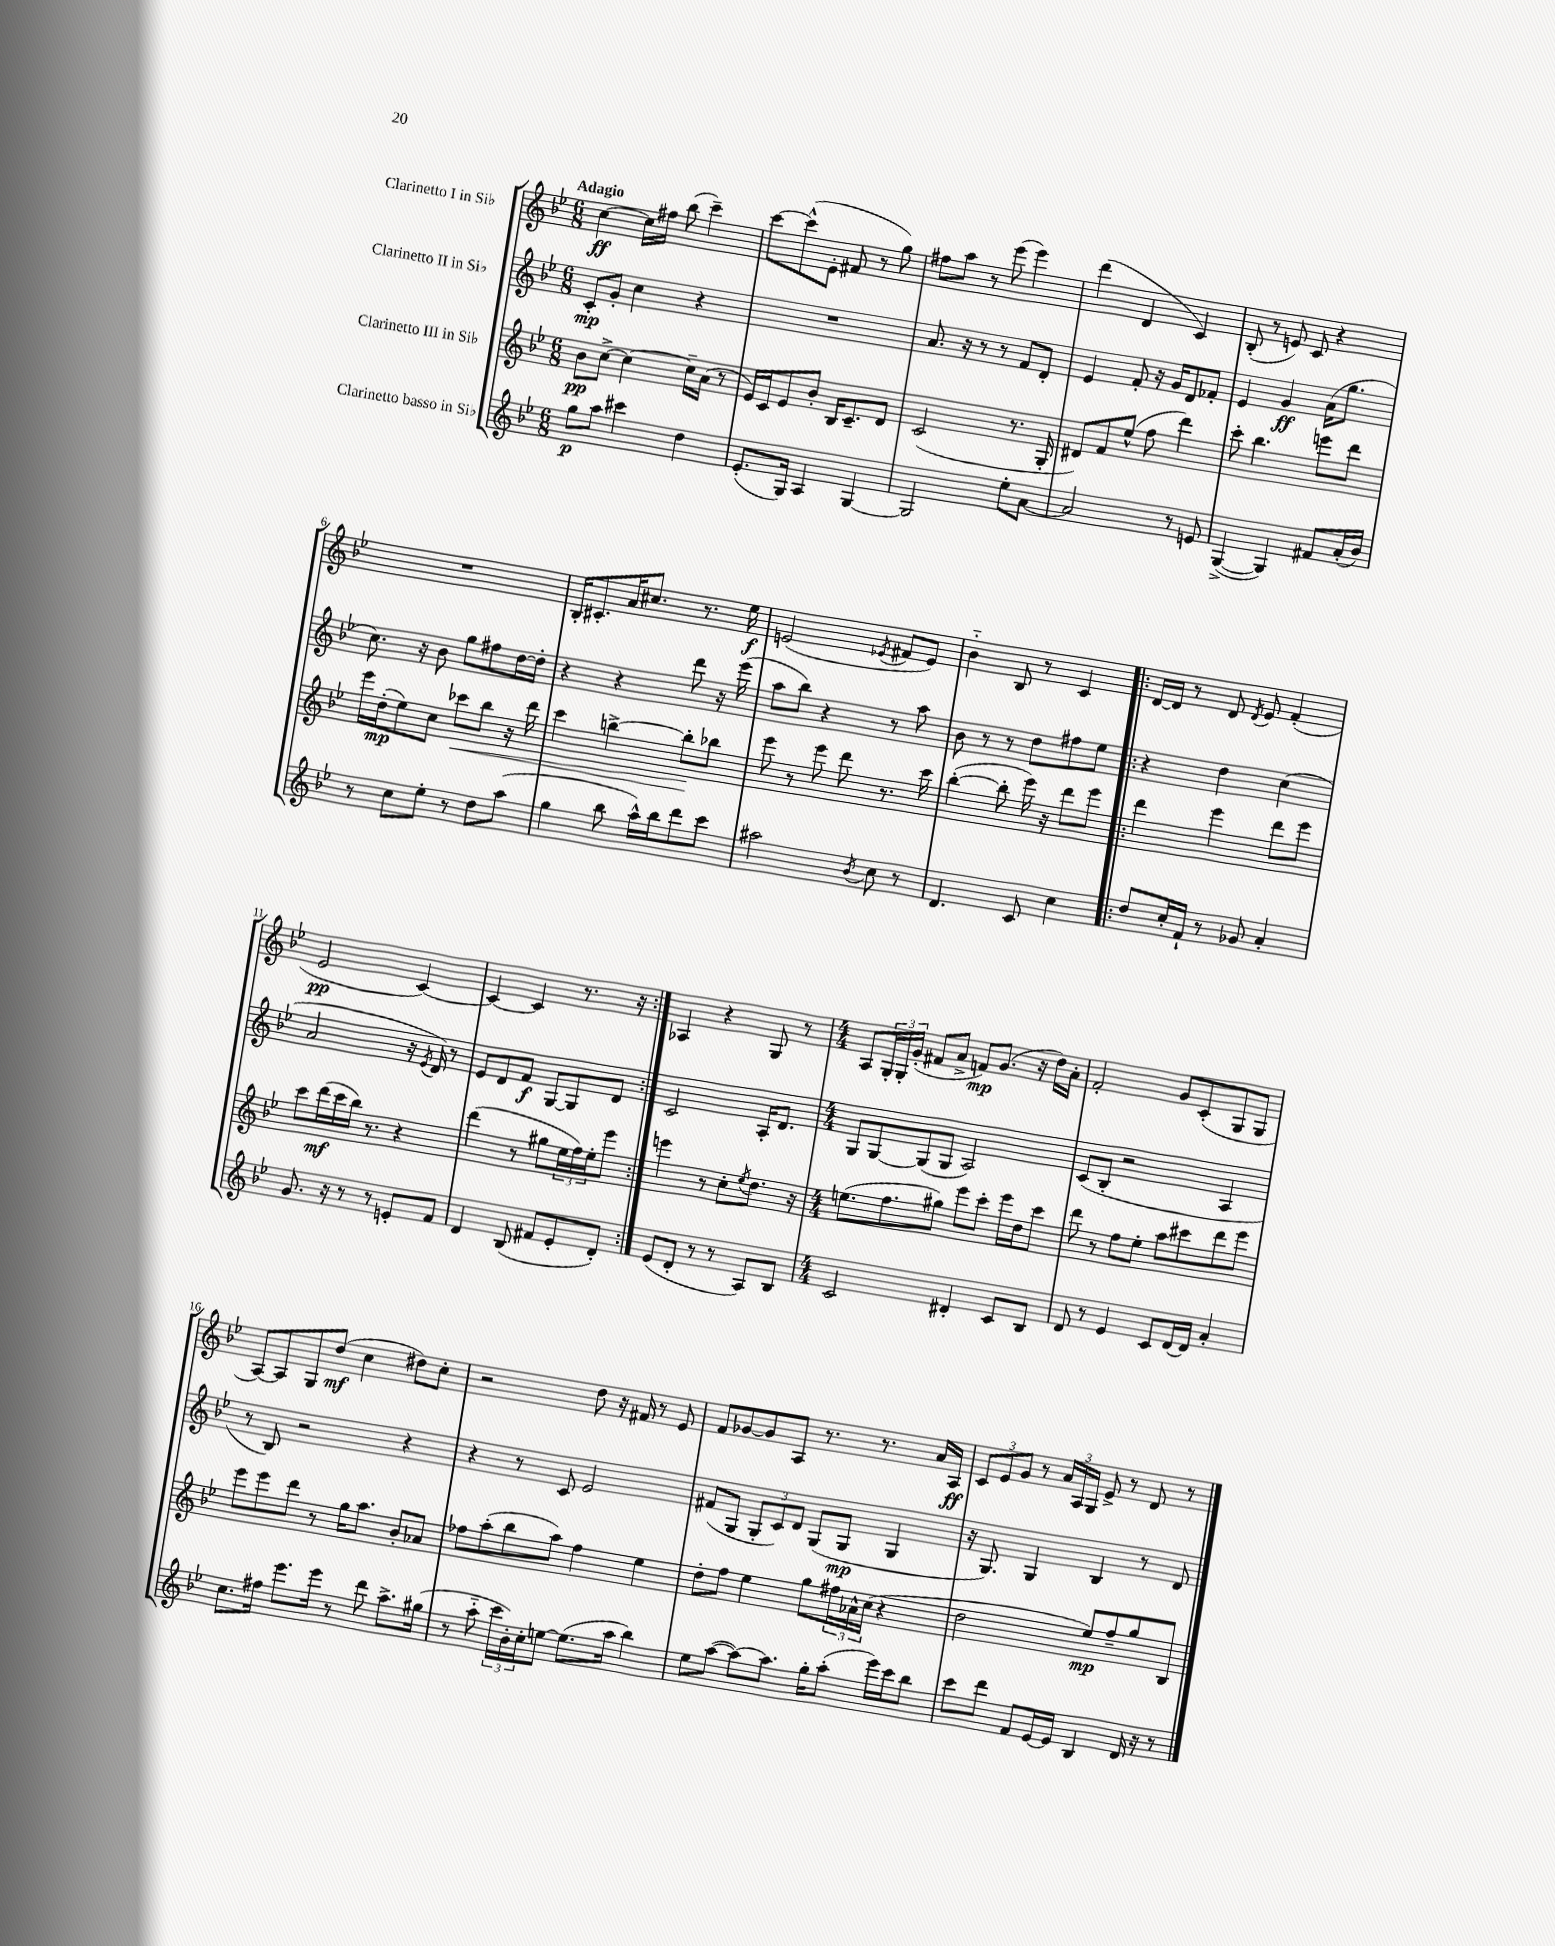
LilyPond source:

<<
\new StaffGroup <<
\new Staff = "s0" \with { instrumentName = "Clarinetto I in Sib" } {
    \clef treble \key bes \major \numericTimeSignature \time 6/8 \tempo "Adagio"
    c''4~\ff c''16 fis''16 bes''8( c'''4--) |
    c'''8~ c'''8-^( ees'8-. fis'8 r8 g''8) |
    fis''8 a''8 r8 ees'''8( ees'''4) |
    d'''4( d'4 c'4) |
    bes8-.( r8 e'8) c'8 r4 |
    R2. |
    bes16-. cis'8.-. a'16 cis''8. r8. ees''16\f |
    e'2( \acciaccatura { ees'8 } fis'8 ees'8) |
    bes'4-_ bes8 r8 c'4 |
    \repeat volta 2 { d'16~ d'16 r8 d'8 \acciaccatura { d'8 } ees'8 f'4-.( |
    ees'2\pp c'4~) |
    c'4~ c'4 r8. r16 | }
    aes4 r4 g8 r8 |
    \numericTimeSignature \time 4/4 a8 \tuplet 3/2 { g16-. g16-. g'16-.( } fis'8 a'8-> f'8\mp) g'8.( r16 d''16) a'16-. |
    f'2-. g'8 c'8-.( g8 g8 |
    a8~) a8 g8 d''8\mf( c''4 dis''8) c''8-. |
    r2 d''8 r16 fis'16 r8 ees'8 |
    f'8 ges'8~ ges'8 a8 r8. r8. a'16 a16\ff |
    \tuplet 3/2 { c'8 ees'8 g'8 } r8 \tuplet 3/2 { a'16 a16 g16 } ees'8-> r8 d'8 r8 \bar "|." |
}
\new Staff = "s1" \with { instrumentName = "Clarinetto II in Sib" } {
    \clef treble \key bes \major \numericTimeSignature \time 6/8
    c'8-.\mp g'8-. c''4 r4 |
    R2. |
    a'8. r16 r8 r8 f'8 d'8-. |
    ees'4 f'8-. r16 g'16 d'8 fes'8-. |
    ees'4 g'4\ff a'16( g''8. |
    c''8.) r16 bes'8 g''8 fis''8 d''16~ d''16-. |
    r4 r4 d'''8 r16 ees'''16( |
    a''8 bes''8) r4 r8 a''8 |
    bes'8 r8 r8 d''8 fis''8 ees''8 |
    \repeat volta 2 { r4 d''4 c''4( |
    a'2 r16 \acciaccatura { ees'8 } d'16) r8 |
    ees'8 d'8 f'8\f g8~ g8 d'8 | }
    c'2 a16-. d'8. |
    \numericTimeSignature \time 4/4 g8 g8~ g8( g8 a2) |
    c'8( bes8-. r2 a4 |
    r8 bes8) r2 r4 |
    r4 r8 c'8 ees'2 |
    fis'8( g8 \tuplet 3/2 { g8-. c'8) d'8 } g8( g8\mp g4 |
    r16 g8.) g4 bes4 r8 d'8 \bar "|." |
}
\new Staff = "s2" \with { instrumentName = "Clarinetto III in Sib" } {
    \clef treble \key bes \major \numericTimeSignature \time 6/8
    bes'8\pp c''8~-> c''4~ c''16-- a'16( r8 |
    ees'16) c'16 ees'8 bes'8-. bes16 c'8.-- d'8 |
    c'2( r8. g16-. |
    dis'8) f'8 ees''8-^( f''8 d'''4) |
    c'''8-. bes''4. e'''8 d'''8 |
    ees'''16 d''16-.\mp( ees''8) c''8 ces'''8\< bes''8 r16 d'''16 |
    c'''4 b''4~-> b''8-.\! bes''8 |
    ees'''8 r8 ees'''8 d'''8 r8. c'''16 |
    bes''4~-.( bes''8-. ees'''16) r16 d'''8 ees'''8 |
    \repeat volta 2 { d'''4 ees'''4 d'''8 ees'''8 |
    c'''8 d'''16\mf( c'''16 bes''16) r8. r4 |
    d'''4( r8 gis''8 \tuplet 3/2 { ees''16 f''16) ees''16-. } ees'''8 | }
    e'''4 r8 c''8-. \acciaccatura { ees''8 } d''8. r16 |
    \numericTimeSignature \time 4/4 e''8.( f''8. gis''8) ees'''8 c'''8-. ees'''16 d''16 c'''8 |
    d'''8 r8 f''8 ees''8-. a''8 cis'''8 d'''8 ees'''8 |
    ees'''8 ees'''8 d'''8 r8 g''16 a''8. bes'8-. aes'8 |
    fes''8 a''8-.( bes''8 a''8) fes''4 ees''4 |
    d''8-. f''8 ees''4 g''8 \tuplet 3/2 { fis''16 aes'16-^ c''16( } r4 |
    d''2 ees''8\mp) f''8-- g''8 bes8 \bar "|." |
}
\new Staff = "s3" \with { instrumentName = "Clarinetto basso in Sib" } {
    \clef treble \key bes \major \numericTimeSignature \time 6/8
    g''8\p a''8 cis'''4 d''4 |
    ees'8.-.( g16) a4 g4~ |
    g2 ees''8-. a'8~ |
    a'2 r8 e'8 |
    g4~->( g4) fis'8 a'16-.( bes'16) |
    r8 c''8 ees''8-. r8 d''8 a''8( |
    g''4 bes''8 a''16-^) bes''16 d'''8 c'''8 |
    ais''2 \acciaccatura { bes'8 } c''8 r8 |
    d'4. c'8 c''4 |
    \repeat volta 2 { d''8 c''16-. f'16-! r8 ges'8 a'4-. |
    g'8. r16 r8 r8 e'8-. f'8 |
    d'4 bes8( fis'8 ees'8-. d'8-.) | }
    ees'8( d'8-. r8 r8 a8) bes8 |
    \numericTimeSignature \time 4/4 c'2 dis'4-. c'8 bes8 |
    d'8 r8 ees'4 c'8 d'16~ d'16 a'4-. |
    c''8. fis''16 ees'''8. ees'''16 r8 d'''8 a''8.-> gis''16( |
    r8 a''8-_ \tuplet 3/2 { c'''16 bes'16-.) c''16-. } e''8~ e''8.( a''16 bes''4) |
    ees''8 a''8~( a''8~) a''8. g''16-. a''8-.( ees'''16) c'''16 bes''8 |
    c'''8 d'''8 f'8 ees'16~ ees'16 bes4 d'16 r16 r8 \bar "|." |
}
>>
>>
